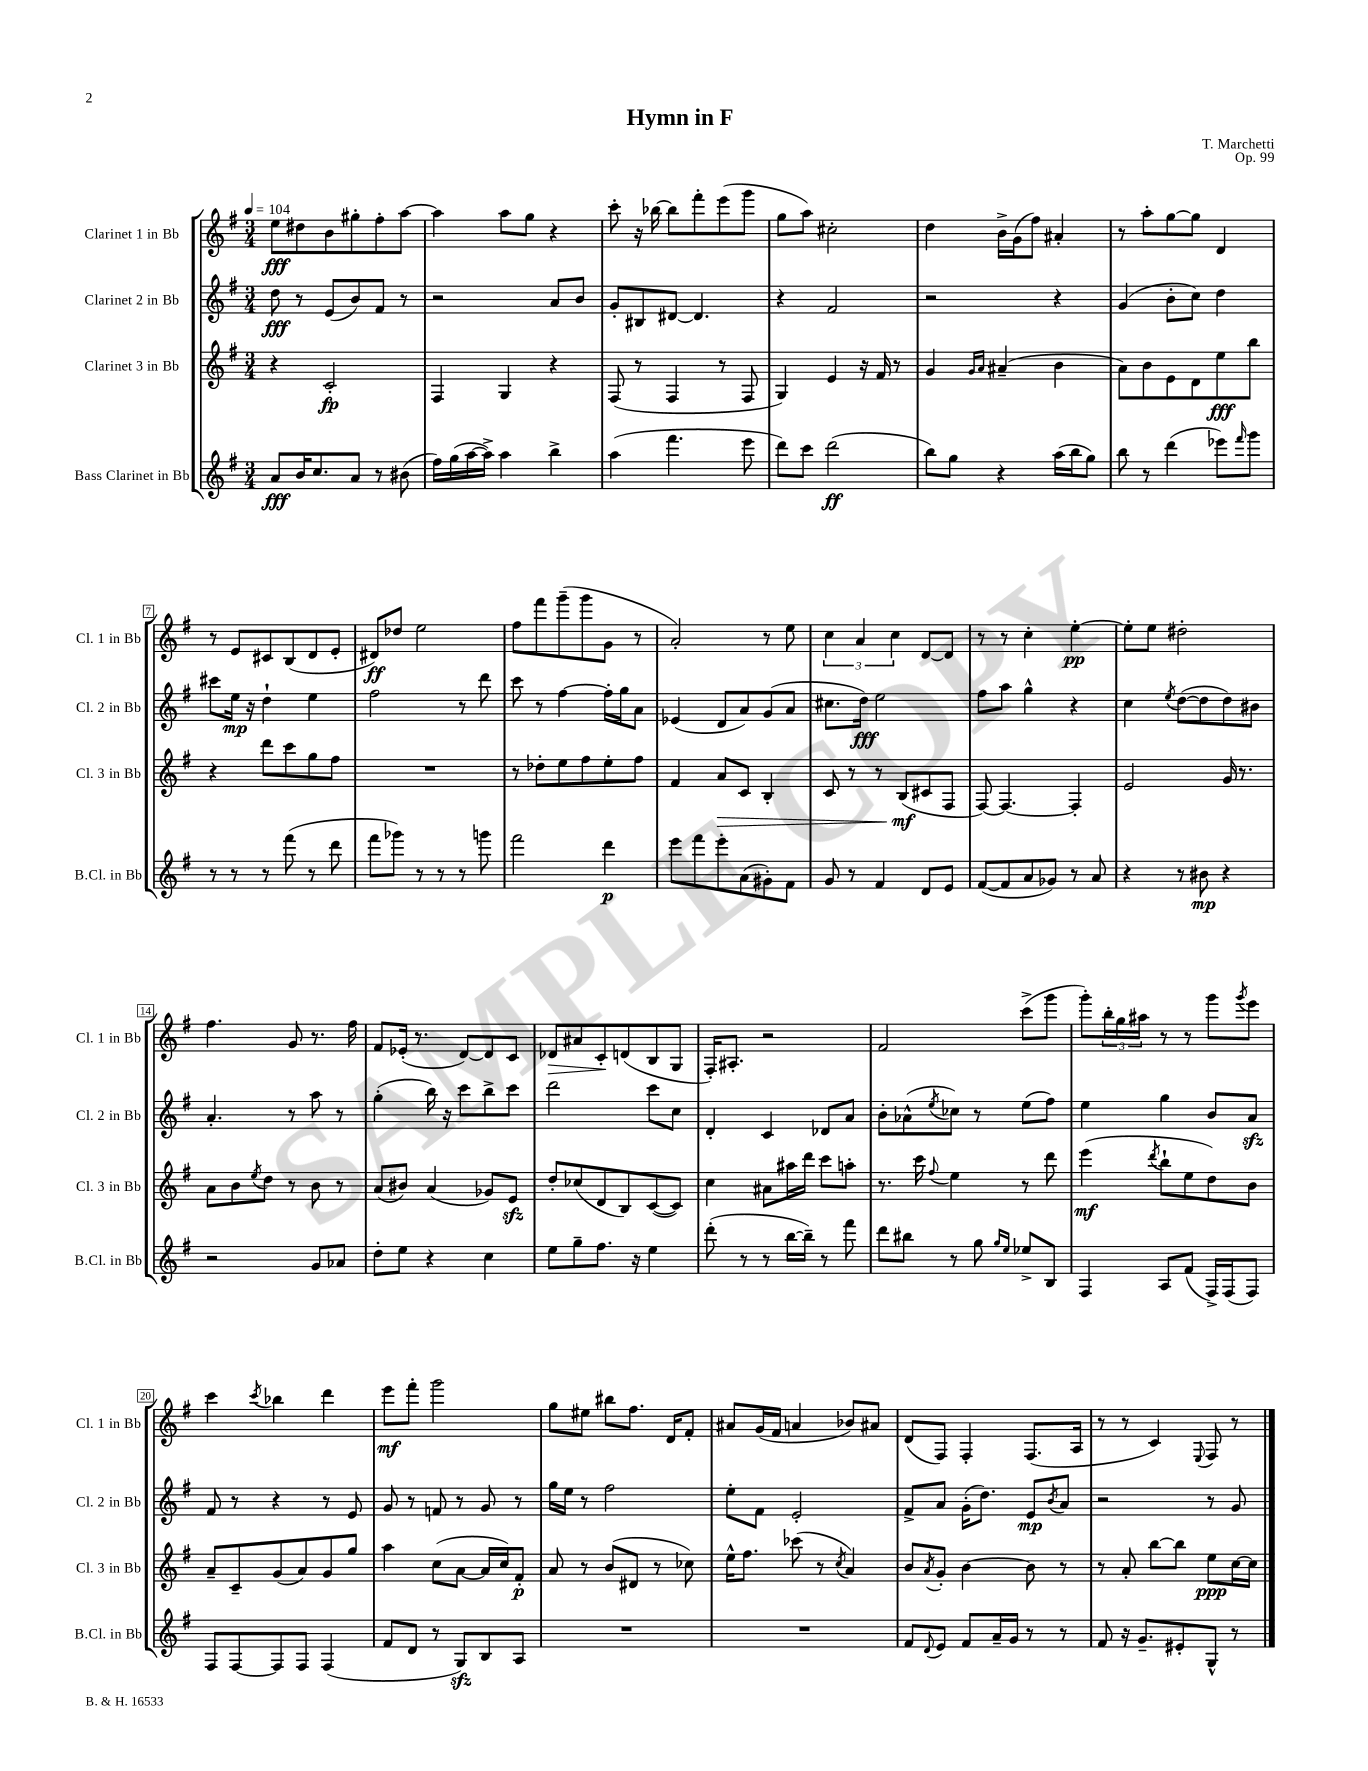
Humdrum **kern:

**kern	**dynam	**kern	**dynam	**kern	**dynam	**kern	**dynam
*part4	*part4	*part3	*part3	*part2	*part2	*part1	*part1
*staff4	*staff4	*staff3	*staff3	*staff2	*staff2	*staff1	*staff1
*I"Bass Clarinet in Bb	*	*I"Clarinet 3 in Bb	*	*I"Clarinet 2 in Bb	*	*I"Clarinet 1 in Bb	*
*I'B.Cl. in Bb	*	*I'Cl. 3 in Bb	*	*I'Cl. 2 in Bb	*	*I'Cl. 1 in Bb	*
*clefG2	*	*clefG2	*	*clefG2	*	*clefG2	*
*k[f#]	*	*k[f#]	*	*k[f#]	*	*k[f#]	*
*M3/4	*	*M3/4	*	*M3/4	*	*M3/4	*
*MM104	*	*MM104	*	*MM104	*	*MM104	*
=1	=1	=1	=1	=1	=1	=1	=1
8a/L	fff	4r	.	8dd\	fff	8ee\L	fff
16b/K	.	.	.	8r	.	8dd#X\	.
8.cc/	.	.	.	.	.	.	.
.	.	2c'/	fp	(8e/L	.	8b\	.
8a/J	.	.	.	8b/)	.	8gg#X'\	.
8r	.	.	.	8f#/J	.	8ff#'\	.
(8b#X\	.	.	.	8r	.	[8aa\J	.
=2	=2	=2	=2	=2	=2	=2	=2
16ff#\LL)	.	4F#/	.	2r	.	4aa\]	.
(16gg\	.	.	.	.	.	.	.
[16aa\	.	.	.	.	.	.	.
16aa^\JJ])	.	.	.	.	.	.	.
4aa\	.	4G/	.	.	.	8aa\L	.
.	.	.	.	.	.	8gg\J	.
4bb^\	.	4r	.	8a/L	.	4r	.
.	.	.	.	8b/J	.	.	.
=3	=3	=3	=3	=3	=3	=3	=3
(4aa\	.	(8F#/	.	8g'/L	.	8ccc'\	.
.	.	8r	.	8B#X/	.	16r	.
.	.	.	.	.	.	[16bb-X\	.
4.fff#\	.	4F#/	.	[8d#X/J	.	8bb-\L]	.
.	.	.	.	4.d#/]	.	8fff#'\	.
.	.	8r	.	.	.	(8eee\	.
8eee\	.	8F#/	.	.	.	8ggg\J	.
=4	=4	=4	=4	=4	=4	=4	=4
8ddd\L)	.	4G/)	.	4r	.	8gg\L	.
8ccc\J	.	.	.	.	.	8aa\J)	.
(2ddd\	ff	4e/	.	2f#/	.	2cc#X'\	.
.	.	16r	.	.	.	.	.
.	.	16f#/	.	.	.	.	.
.	.	8r	.	.	.	.	.
=5	=5	=5	=5	=5	=5	=5	=5
8bb\L)	.	4g/	.	2r	.	4dd\	.
8gg\J	.	.	.	.	.	.	.
.	.	16qqg/LL	.	.	.	.	.
.	.	16qqa/JJ	.	.	.	.	.
4r	.	(4a#X~/	.	.	.	16b^\LL	.
.	.	.	.	.	.	(16g\J	.
.	.	.	.	.	.	8ff#\J)	.
(16aa\LL	.	4b\	.	4r	.	4a#X'/	.
16bb\J	.	.	.	.	.	.	.
8gg\J)	.	.	.	.	.	.	.
=6	=6	=6	=6	=6	=6	=6	=6
8bb\	.	8a\L)	.	(4g/	.	8r	.
8r	.	8b\	.	.	.	8aa'\L	.
(4ddd\	.	8e\	.	8b'\L	.	[8gg\	.
.	.	8d\	.	8cc\J)	.	8gg\J]	.
8eee-X\L)	.	8ee\	fff	4dd\	.	4d/	.
16qqfff#/	.	.	.	.	.	.	.
8ggg\J	.	8bb\J	.	.	.	.	.
!!LO:LB:g=z
=7	=7	=7	=7	=7	=7	=7	=7
8r	.	4r	.	8ccc#X\L	.	8r	.
8r	.	.	.	16ee\Jk	mp	8e/L	.
.	.	.	.	16r	.	.	.
8r	.	8ddd\L	.	4dd`\	.	8c#X/	.
(8fff#\	.	8ccc\	.	.	.	(8B/	.
8r	.	8gg\	.	4ee\	.	8d/	.
8ddd\	.	8ff#\J	.	.	.	8e'/J	.
=8	=8	=8	=8	=8	=8	=8	=8
8fff#\L	.	2.r	.	2ff#\	.	8d#X/L)	ff
8ggg-X\J)	.	.	.	.	.	8dd-X/J	.
8r	.	.	.	.	.	2ee\	.
8r	.	.	.	.	.	.	.
8r	.	.	.	8r	.	.	.
8gggn\	.	.	.	8ddd\	.	.	.
=9	=9	=9	=9	=9	=9	=9	=9
2fff#\	.	8r	.	8ccc\	.	8ff#\L	.
.	.	8dd-X'\L	.	8r	.	8fff#\	.
.	.	8ee\	.	[4ff#\	.	(8ggg~\	.
.	.	8ff#\	.	.	.	8ggg\	.
4ddd\	p	8ee'\	.	16ff#'\LL]	.	8g\J	.
.	.	.	.	16gg\J	.	.	.
.	.	8ff#\J	.	8a\J	.	8r	.
=10	=10	=10	=10	=10	=10	=10	=10
8eee\L	.	4f#/	.	(4e-X/	.	2a'/)	.
8fff#\	.	.	.	.	.	.	.
!	!	!	!LO:HP:b	!	!	!	!
8eee'\	.	8a/L	>	8d/L	.	.	.
(8a\	.	8c/J	.	8a/)	.	.	.
8g#X'\)	.	4B'/	.	(8g/	.	8r	.
8f#\J	.	.	.	8a/J	.	8ee\	.
=11	=11	=11	=11	=11	=11	=11	=11
8g/	.	8c/	.	8.cc#X\L	.	6cc\	.
8r	.	8r	.	.	.	.	.
.	.	.	.	.	.	6a/	.
.	.	.	.	16dd\Jk)	fff	.	.
4f#/	.	8r	.	2ee\	.	.	.
.	.	.	.	.	.	6cc\	.
.	.	(8B/L	mf	.	.	.	.
8d/L	.	8c#X/	]	.	.	[8d/L	.
8e/J	.	8F#/J	.	.	.	8d/J]	.
=12	=12	=12	=12	=12	=12	=12	=12
([8f#/L	.	[8F#/)	.	8ff#\L	.	8r	.
8f#/]	.	4.F#/_	.	8aa\J	.	8r	.
8a/	.	.	.	4gg^^\	.	4cc'\	.
8g-X/J)	.	.	.	.	.	.	.
8r	.	4F#'/]	.	4r	.	[4ee'\	pp
8a/	.	.	.	.	.	.	.
=13	=13	=13	=13	=13	=13	=13	=13
4r	.	2e/	.	4cc\	.	8ee'\L]	.
.	.	.	.	.	.	8ee\J	.
.	.	.	.	8qee/	.	.	.
8r	.	.	.	([8dd\L	.	2dd#X'\	.
8b#X\	mp	.	.	8dd\]	.	.	.
4r	.	16g/	.	8dd\)	.	.	.
.	.	8.r	.	.	.	.	.
.	.	.	.	8b#X\J	.	.	.
!!LO:LB:g=z
=14	=14	=14	=14	=14	=14	=14	=14
2r	.	8a\L	.	4.a'/	.	4.ff#\	.
.	.	8b\	.	.	.	.	.
.	.	8qee/	.	.	.	.	.
.	.	8dd\J	.	.	.	.	.
.	.	8r	.	8r	.	8g/	.
8g/L	.	8b\	.	8aa\	.	8.r	.
8a-X/J	.	8r	.	8r	.	.	.
.	.	.	.	.	.	16ff#\	.
=15	=15	=15	=15	=15	=15	=15	=15
8dd'\L	.	(8a/L	.	(4gg'\	.	8f#/L	.
8ee\J	.	8b#X/J)	.	.	.	(16e-X'/Jk	.
.	.	.	.	.	.	8.r	.
4r	.	(4a/	.	16bb\)	.	.	.
.	.	.	.	16r	.	.	.
.	.	.	.	8ccc\L	.	[8d/L)	.
4cc\	.	8g-X/L)	.	8bb^\	.	8d/]	.
.	.	8ezz/J	.	8ccc\J	.	8c/J	.
=16	=16	=16	=16	=16	=16	=16	=16
!	!	!	!	!	!	!	!LO:HP:b
8ee\L	.	8dd'/L	.	2ddd\	.	8d-X/L	>
8gg~\	.	(8cc-X/	.	.	.	8a#X/	.
8.ff#\J	.	8d/	.	.	.	8c'/	.
.	.	8B/)	.	.	.	(8dn/	]
16r	.	.	.	.	.	.	.
4ee\	.	([8c/	.	8ccc\L	.	8B/	.
.	.	8c/J])	.	8cc\J	.	8G/J	.
=17	=17	=17	=17	=17	=17	=17	=17
(8ddd'\	.	4cc\	.	4d'/	.	16F#'/KL)	.
.	.	.	.	.	.	8.A#X'/J	.
8r	.	.	.	.	.	.	.
8r	.	8a#X\L	.	4c/	.	2r	.
[16bb\LL	.	16aa#X\L	.	.	.	.	.
16bb~\JJ])	.	16ddd\JJ	.	.	.	.	.
8r	.	8ccc\L	.	8d-X/L	.	.	.
8fff#\	.	8aan'\J	.	8a/J	.	.	.
=18	=18	=18	=18	=18	=18	=18	=18
8ddd\L	.	8.r	.	8b'\L	.	2f#/	.
8bb#X\J	.	.	.	(8a-X^^\	.	.	.
.	.	16ccc\	.	.	.	.	.
.	.	8qqff#/	.	8qee/	.	.	.
8r	.	4ee\	.	8cc-X\J)	.	.	.
8gg\	.	.	.	8r	.	.	.
16qqgg/LL	.	.	.	.	.	.	.
16qqee/JJ	.	.	.	.	.	.	.
8ee-X^/L	.	8r	.	(8ee\L	.	(8ccc^\L	.
8B/J	.	8ddd\	.	8ff#\J)	.	8ggg\J	.
=19	=19	=19	=19	=19	=19	=19	=19
4F#/	.	(4eee\	mf	4ee\	.	8ggg'\L)	.
.	.	.	.	.	.	24bb'\L	.
.	.	.	.	.	.	24gg\	.
.	.	.	.	.	.	24aa#X\JJ	.
.	.	8qddd/	.	.	.	.	.
8A/L	.	8bb`\L	.	4gg\	.	8r	.
(8f#/J	.	8ee\	.	.	.	8r	.
16F#^/LL)	.	8dd\)	.	8b/L	.	8ggg\L	.
(16F#/J	.	.	.	.	.	.	.
.	.	.	.	.	.	8qggg/	.
8F#/J)	.	8b\J	.	8azz/J	.	8eee\J	.
!!LO:LB:g=z
=20	=20	=20	=20	=20	=20	=20	=20
8F#/L	.	8a~/L	.	8f#/	.	4ccc\	.
[8F#/	.	8c~/	.	8r	.	.	.
.	.	.	.	.	.	8qccc/	.
8F#/]	.	(8g/	.	4r	.	4bb-X\	.
8F#/J	.	8a/)	.	.	.	.	.
(4F#/	.	8g/	.	8r	.	4ddd\	.
.	.	8gg/J	.	8e/	.	.	.
=21	=21	=21	=21	=21	=21	=21	=21
8f#/L	.	4aa\	.	8g/	.	8eee\L	mf
8d/J	.	.	.	8r	.	8fff#'\J	.
8r	.	(8cc\L	.	8fn/	.	2ggg\	.
8Gzz/L)	.	[8a\J	.	8r	.	.	.
8B/	.	16a/LL]	.	8g/	.	.	.
.	.	16cc/J)	.	.	.	.	.
8A/J	.	8f#'/J	p	8r	.	.	.
=22	=22	=22	=22	=22	=22	=22	=22
2.r	.	8a/	.	16gg\LL	.	8gg\L	.
.	.	.	.	16ee\JJ	.	.	.
.	.	8r	.	8r	.	8ee#X\J	.
.	.	(8b/L	.	2ff#\	.	8bb#X\L	.
.	.	8d#X/J	.	.	.	8.ff#\J	.
.	.	8r	.	.	.	.	.
.	.	.	.	.	.	16d/KL	.
.	.	8cc-X\)	.	.	.	8f#'/J	.
=23	=23	=23	=23	=23	=23	=23	=23
2.r	.	16ee^^\KL	.	8ee'\L	.	8a#X/L	.
.	.	8.ff#\J	.	.	.	.	.
.	.	.	.	8f#\J	.	(16g/L	.
.	.	.	.	.	.	16f#/JJ	.
.	.	(8ccc-X\	.	2e'/	.	4an/	.
.	.	8r	.	.	.	.	.
.	.	8qcc/	.	.	.	.	.
.	.	4a/)	.	.	.	8b-X/L)	.
.	.	.	.	.	.	8a#X/J	.
=24	=24	=24	=24	=24	=24	=24	=24
8f#/L	.	8b/L	.	8f#^/L	.	(8d/L	.
8qqd/	.	8qa/	.	.	.	.	.
8e/J	.	8g'/J	.	8a/J	.	8F#/J)	.
8f#/L	.	[4b\	.	(16g'\KL	.	4F#'/	.
.	.	.	.	8.dd\J)	.	.	.
16a~/L	.	.	.	.	.	.	.
16g/JJ	.	.	.	.	.	.	.
8r	.	8b\]	.	8e/L	mp	(8.F#/L	.
.	.	.	.	8qb/	.	.	.
8r	.	8r	.	8a/J	.	.	.
.	.	.	.	.	.	16A/Jk	.
=25	=25	=25	=25	=25	=25	=25	=25
8f#/	.	8r	.	2r	.	8r	.
16r	.	8a'/	.	.	.	8r	.
8.g~/L	.	.	.	.	.	.	.
.	.	[8bb\L	.	.	.	4c/)	.
8e#X'/	.	8bb\J]	.	.	.	.	.
.	.	.	.	.	.	8qqE/	.
8G^^/J	.	8ee\L	ppp	8r	.	8F#/	.
8r	.	[16cc\L	.	8g/	.	8r	.
.	.	16cc\JJ]	.	.	.	.	.
==	==	==	==	==	==	==	==
*-	*-	*-	*-	*-	*-	*-	*-
